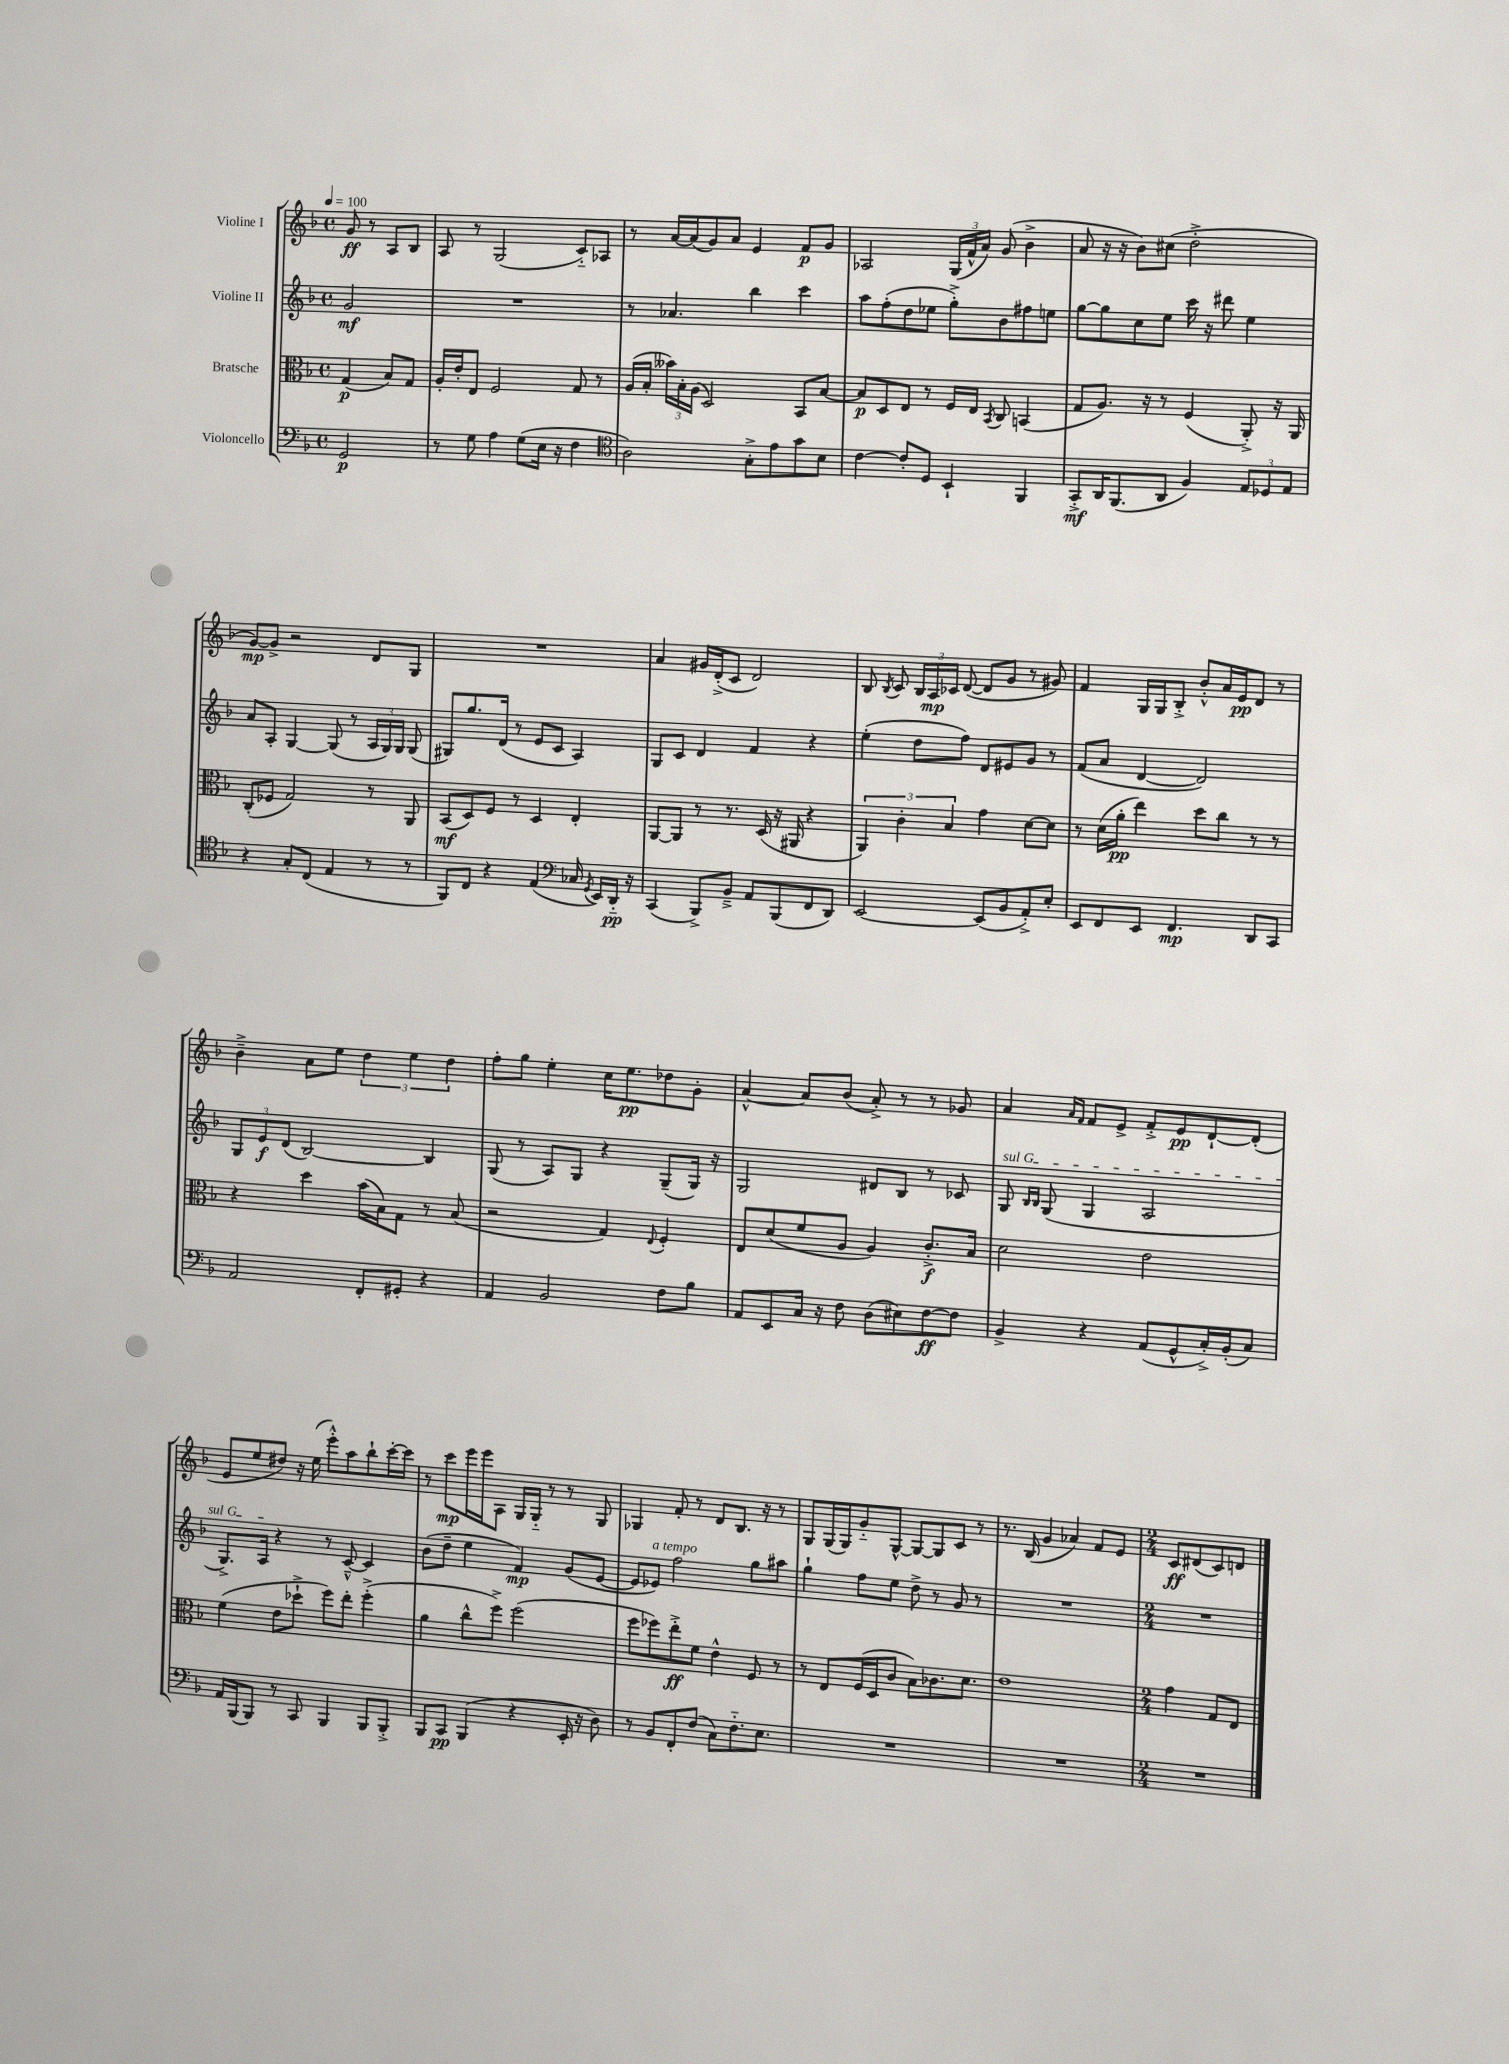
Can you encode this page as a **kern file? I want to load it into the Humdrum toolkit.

**kern	**dynam	**kern	**dynam	**kern	**dynam	**kern	**dynam
*part4	*part4	*part3	*part3	*part2	*part2	*part1	*part1
*staff4	*staff4	*staff3	*staff3	*staff2	*staff2	*staff1	*staff1
*I"Violoncello	*	*I"Bratsche	*	*I"Violine II	*	*I"Violine I	*
*clefF4	*	*clefC3	*	*clefG2	*	*clefG2	*
*k[b-]	*	*k[b-]	*	*k[b-]	*	*k[b-]	*
*M4/4	*	*M4/4	*	*M4/4	*	*M4/4	*
*met(c)	*	*met(c)	*	*met(c)	*	*met(c)	*
*MM100	*	*MM100	*	*MM100	*	*MM100	*
=	=	=	=	=	=	=	=
2GG/	p	(4G/	p	2g/	mf	8g/	ff
.	.	.	.	.	.	8r	.
.	.	8B-/L)	.	.	.	8A/L	.
.	.	8G/J	.	.	.	8B-/J	.
=1	=1	=1	=1	=1	=1	=1	=1
8r	.	16A'/LL	.	1r	.	8A/	.
.	.	16e'/J	.	.	.	.	.
8G\	.	8E/J	.	.	.	8r	.
4A\	.	2F/	.	.	.	(2G/	.
(8G\L	.	.	.	.	.	.	.
16E\Jk	.	.	.	.	.	.	.
16r	.	.	.	.	.	.	.
4F\	.	8G/	.	.	.	8c/L)	.
.	.	8r	.	.	.	8A-X/J	.
=2	=2	=2	=2	=2	=2	=2	=2
*clefC4	*	*	*	*	*	*	*
2A\)	.	(16A/LL	.	8r	.	8r	.
.	.	16B-'/JJ	.	.	.	.	.
.	.	24b--X\LL)	.	4.a-X/	.	[16a/LL	.
.	.	24B-'\	.	.	.	.	.
.	.	.	.	.	.	(16a/J]	.
.	.	(24A\JJ	.	.	.	.	.
.	.	2D/)	.	.	.	8g/)	.
.	.	.	.	.	.	8a/J	.
8G'^\L	.	.	.	4bb-\	.	4e/	.
8e\	.	.	.	.	.	.	.
8g\	.	8BB-/L	.	4ccc\	.	8f/L	p
8B-\J	.	[8B-/J	.	.	.	8g/J	.
=3	=3	=3	=3	=3	=3	=3	=3
[4c\	.	8B-/L]	p	8aa\L	.	2A-X/	.
.	.	8D/	.	(8ff'\	.	.	.
8c'/L]	.	8E/J	.	8dd\	.	.	.
8D/J	.	8r	.	8ee-X\J	.	.	.
4BB-`/	.	16F/LL	.	8gg'^\L)	.	(24G/LL	.
.	.	.	.	.	.	24f^^/	.
.	.	16E/JJ	.	.	.	.	.
.	.	.	.	.	.	24a/JJ)	.
.	.	8qBB-/	.	.	.	.	.
.	.	8C/	.	8b-\	.	(8g/	.
4FF/	.	(4BBn/	.	8ff#X\	.	4b-^\	.
.	.	.	.	8een\J	.	.	.
=4	=4	=4	=4	=4	=4	=4	=4
8GG'^/L	mf	8G/L	.	[8gg\L	.	8a/	.
16AA/K	.	8.A/J)	.	8gg\]	.	16r	.
(8.FF/	.	.	.	.	.	16r	.
.	.	.	.	8cc\	.	8b-\L)	.
.	.	16r	.	.	.	.	.
8AA/J	.	8r	.	8ee\J	.	(8cc#X\J	.
4F/)	.	(4F/	.	16ccc\	.	2dd'^\	.
.	.	.	.	16r	.	.	.
.	.	.	.	8ddd#X\	.	.	.
12E/L	.	8AA'^/)	.	4ee\	.	.	.
12D-X/	.	.	.	.	.	.	.
.	.	16r	.	.	.	.	.
12E/J	.	.	.	.	.	.	.
.	.	16AA/	.	.	.	.	.
!!LO:LB:g=z
=5	=5	=5	=5	=5	=5	=5	=5
4r	.	(8C'/L	.	8a/L	.	[8g/L)	mp
.	.	8F-X/J	.	8A'/J	.	8g^/J]	.
8G'/L	.	2G/)	.	[4G/	.	2r	.
(8C/J	.	.	.	.	.	.	.
4E/	.	.	.	(8G/]	.	.	.
.	.	.	.	8r	.	.	.
8r	.	8r	.	24A/LL	.	8d/L	.
.	.	.	.	24G/)	.	.	.
.	.	.	.	24G/JJ	.	.	.
8r	.	8AA/	.	(8G/	.	8G/J	.
=6	=6	=6	=6	=6	=6	=6	=6
8FF/L)	.	(8BB-/L	mf	8G#X/L)	.	1r	.
8C/J	.	8D/)	.	8.gg/	.	.	.
4r	.	8F/J	.	.	.	.	.
.	.	.	.	(16d/Jk	.	.	.
.	.	8r	.	8r	.	.	.
(4E/	.	4D/	.	8e/L	.	.	.
.	.	.	.	8c/J	.	.	.
*clefF4	*	*	*	*	*	*	*
16C-X/	.	4E'/	.	4A/)	.	.	.
8qGG/	.	.	.	.	.	.	.
16EE/LL)	.	.	.	.	.	.	.
16DD/JJ	pp	.	.	.	.	.	.
16r	.	.	.	.	.	.	.
=7	=7	=7	=7	=7	=7	=7	=7
(4CC/	.	[8AA/L	.	8G/L	.	4a/	.
.	.	8AA/J]	.	8c/J	.	.	.
8BBB-^/L)	.	8r	.	4d/	.	16g#X/LL	.
.	.	.	.	.	.	(16d'^/J	.
8BB-~^/J	.	8.r	.	.	.	8c/J	.
8AA/L	.	.	.	4f/	.	2d/)	.
.	.	(16D/	.	.	.	.	.
(8BBB-/	.	16r	.	.	.	.	.
.	.	16AA#X/	.	.	.	.	.
8FF/	.	4r	.	4r	.	.	.
8DD/J)	.	.	.	.	.	.	.
=8	=8	=8	=8	=8	=8	=8	=8
[2EE/	.	6AA/)	.	(4ee'\	.	8B-/	.
.	.	.	.	.	.	8qB-/	.
.	.	.	.	.	.	8c/	.
.	.	6c'\	.	.	.	.	.
.	.	.	.	8dd\L	.	24B-/LL	.
.	.	.	.	.	.	24A/	mp
.	.	6B-/	.	.	.	24c-X/JJ	.
.	.	.	.	8ff\J)	.	([8d/	.
(8EE/L]	.	4g\	.	8d/L	.	8d/L]	.
8BB-/	.	.	.	8e#X/	.	8g/J	.
8AA'^/)	.	[8d\L	.	8g/J	.	8r	.
8E'/J	.	8d\J]	.	8r	.	8g#X/)	.
=9	=9	=9	=9	=9	=9	=9	=9
8EE/L	.	8r	.	(8f/L	.	4f/	.
8FF/	.	(16d\LL	.	8a/J	.	.	.
.	.	16a'\JJ	pp	.	.	.	.
8EE/J	.	4ee\)	.	[4d/	.	16G/LL	.
.	.	.	.	.	.	16G/J	.
4.FF/	mp	.	.	.	.	8B-'^/J	.
.	.	8dd\L	.	2d/])	.	8b-'^^/L	.
.	.	8cc\J	.	.	.	16a/L	.
.	.	.	.	.	.	16e/J	pp
8DD/L	.	8r	.	.	.	8d/J	.
8CC/J	.	8r	.	.	.	8r	.
!!LO:LB:g=z
=10	=10	=10	=10	=10	=10	=10	=10
2AA/	.	4r	.	12G/L	.	4b-~^\	.
.	.	.	.	12e/	f	.	.
.	.	.	.	(12d/J	.	.	.
.	.	4dd\	.	[2B-/)	.	8a\L	.
.	.	.	.	.	.	8ee\J	.
8FF'/L	.	(16b-\LL	.	.	.	6dd\	.
.	.	16B-\J)	.	.	.	.	.
8GG#X'/J	.	8G\J	.	.	.	.	.
.	.	.	.	.	.	6ee\	.
4r	.	8r	.	4B-/]	.	.	.
.	.	.	.	.	.	6dd\	.
.	.	(8B-/	.	.	.	.	.
=11	=11	=11	=11	=11	=11	=11	=11
4AA/	.	2r	.	(8G/	.	8ff'\L	.
.	.	.	.	8r	.	8gg\J	.
2BB-/	.	.	.	8A/L)	.	4ee'\	.
.	.	.	.	8G/J	.	.	.
.	.	4G/)	.	4r	.	16cc\KL	.
.	.	.	.	.	.	8.ee\	pp
.	.	8qqE/	.	.	.	.	.
8F\L	.	4F'/	.	(8G~/L	.	8dd-X\	.
8B-\J	.	.	.	16G/Jk)	.	8g'\J	.
.	.	.	.	16r	.	.	.
=12	=12	=12	=12	=12	=12	=12	=12
8AA/L	.	8E/L	.	2G/	.	[4a^^/	.
8EE/	.	(8d/	.	.	.	.	.
16C/Jk	.	8f/	.	.	.	8a/L]	.
16r	.	.	.	.	.	.	.
8F\	.	8A/J	.	.	.	(8b-/J	.
(8D\L	.	4A/)	.	8d#X/L	.	8a'^/)	.
8E#X\)	.	.	.	8B-/J	.	8r	.
[8F\	ff	8.c'^/L	f	8r	.	8r	.
8F\J]	.	.	.	8c-X/	.	8g-X/	.
.	.	16B-/Jk	.	.	.	.	.
=13	=13	=13	=13	=13	=13	=13	=13
!	!	!	!	!LO:TX:a:i:t=sul G	!	!	!
4BB-^/	.	2d\	.	8G/	.	4a/	.
.	.	.	.	16qqB-/LL	.	.	.
.	.	.	.	16qqB-/JJ	.	.	.
.	.	.	.	(8G/	.	.	.
.	.	.	.	.	.	16qqa/LL	.
.	.	.	.	.	.	16qqf/JJ	.
4r	.	.	.	4G/	.	8f/L	.
.	.	.	.	.	.	8e^/J	.
(8AA/L	.	2e\	.	2A/	.	8f'^/L	.
8GG^^/	.	.	.	.	.	8e/	pp
16C'^/L)	.	.	.	.	.	[8d`/	.
(16BB-'/J	.	.	.	.	.	.	.
8C/J)	.	.	.	.	.	(8d'/J]	.
!!LO:LB:g=z
=14	=14	=14	=14	=14	=14	=14	=14
16AA/LL	.	(4f\	.	8.G^/L)	.	8e/L	.
(16BBB-/J	.	.	.	.	.	.	.
8BBB-/J)	.	.	.	.	.	8ee/	.
.	.	.	.	16A/Jk	.	.	.
8r	.	8e\L	.	4r	.	8dd#X/J)	.
8CC/	.	8dd-X`^\J	.	.	.	16r	.
.	.	.	.	.	.	(16ee\	.
4BBB-/	.	8ff\L)	.	8r	.	8eee'^^\L)	.
.	.	8ee'\J	.	[8c~^^/	.	8aa\	.
8BBB-/L	.	(4ff'^\	.	4c/]	.	8bb-`\	.
8BBB-'^/J	.	.	.	.	.	[16ccc'\L	.
.	.	.	.	.	.	16ccc\JJ]	.
=15	=15	=15	=15	=15	=15	=15	=15
8BBB-/L	.	4a\	.	(8b-\L	.	8r	.
8CC/J	pp	.	.	8dd~\J	.	8ccc\L	mp
(4BBB-/	.	8cc^^\L	.	4ee\	.	16eee\L	.
.	.	.	.	.	.	16eee\J	.
.	.	8ff^\J)	.	.	.	8A\J	.
4r	.	(2ff\	.	4f/)	mp	16G/LL	.
.	.	.	.	.	.	16G/JJ	.
.	.	.	.	.	.	8r	.
16EE'/	.	.	.	(8g/L	.	8r	.
16r	.	.	.	.	.	.	.
8D\)	.	.	.	[8e/J	.	8G/	.
=16	=16	=16	=16	=16	=16	=16	=16
8r	.	8ff\L	.	8e/L]	.	4G-X/	.
!	!	!	!	!LO:TX:a:i:t=a tempo	!	!	!
8BB-/L	.	8ff-X\)	.	8e-X/J)	.	.	.
8FF'/	.	8ee'^\	ff	2ff\	.	8f'/	.
(8F/J	.	8f\J	.	.	.	8r	.
8C\L)	.	4e^^\	.	.	.	8d/L	.
8.F\	.	.	.	.	.	8.B-/J	.
.	.	8F/	.	8gg\L	.	.	.
8.E\J	.	.	.	.	.	16r	.
.	.	8r	.	8aa#X\J	.	8r	.
=17	=17	=17	=17	=17	=17	=17	=17
1r	.	8r	.	4gg`\	.	8G/L	.
.	.	8E/L	.	.	.	(16G/L	.
.	.	.	.	.	.	16G/J)	.
.	.	(16F/L	.	8ff\L	.	8g/	.
.	.	16D/J	.	.	.	.	.
.	.	8c/J	.	8ee\J	.	[8G^^/J	.
.	.	8B-\L)	.	8dd^\	.	8G/L_	.
.	.	8.c-X\	.	8r	.	8G/]	.
.	.	.	.	8g/	.	8c/J	.
.	.	8.d\J	.	.	.	.	.
.	.	.	.	8r	.	8r	.
=18	=18	=18	=18	=18	=18	=18	=18
1r	.	1e	.	1r	.	8.r	.
.	.	.	.	.	.	(16B-/	.
.	.	.	.	.	.	4g/	.
.	.	.	.	.	.	4a-X/)	.
.	.	.	.	.	.	8f/L	.
.	.	.	.	.	.	8e/J	.
=19	=19	=19	=19	=19	=19	=19	=19
*M2/4	*	*M2/4	*	*M2/4	*	*M2/4	*
2r	.	4g\	.	2r	.	8c/L	ff
.	.	.	.	.	.	(8d#X/	.
.	.	8G/L	.	.	.	8c/)	.
.	.	8E/J	.	.	.	8dn/J	.
==	==	==	==	==	==	==	==
*-	*-	*-	*-	*-	*-	*-	*-
